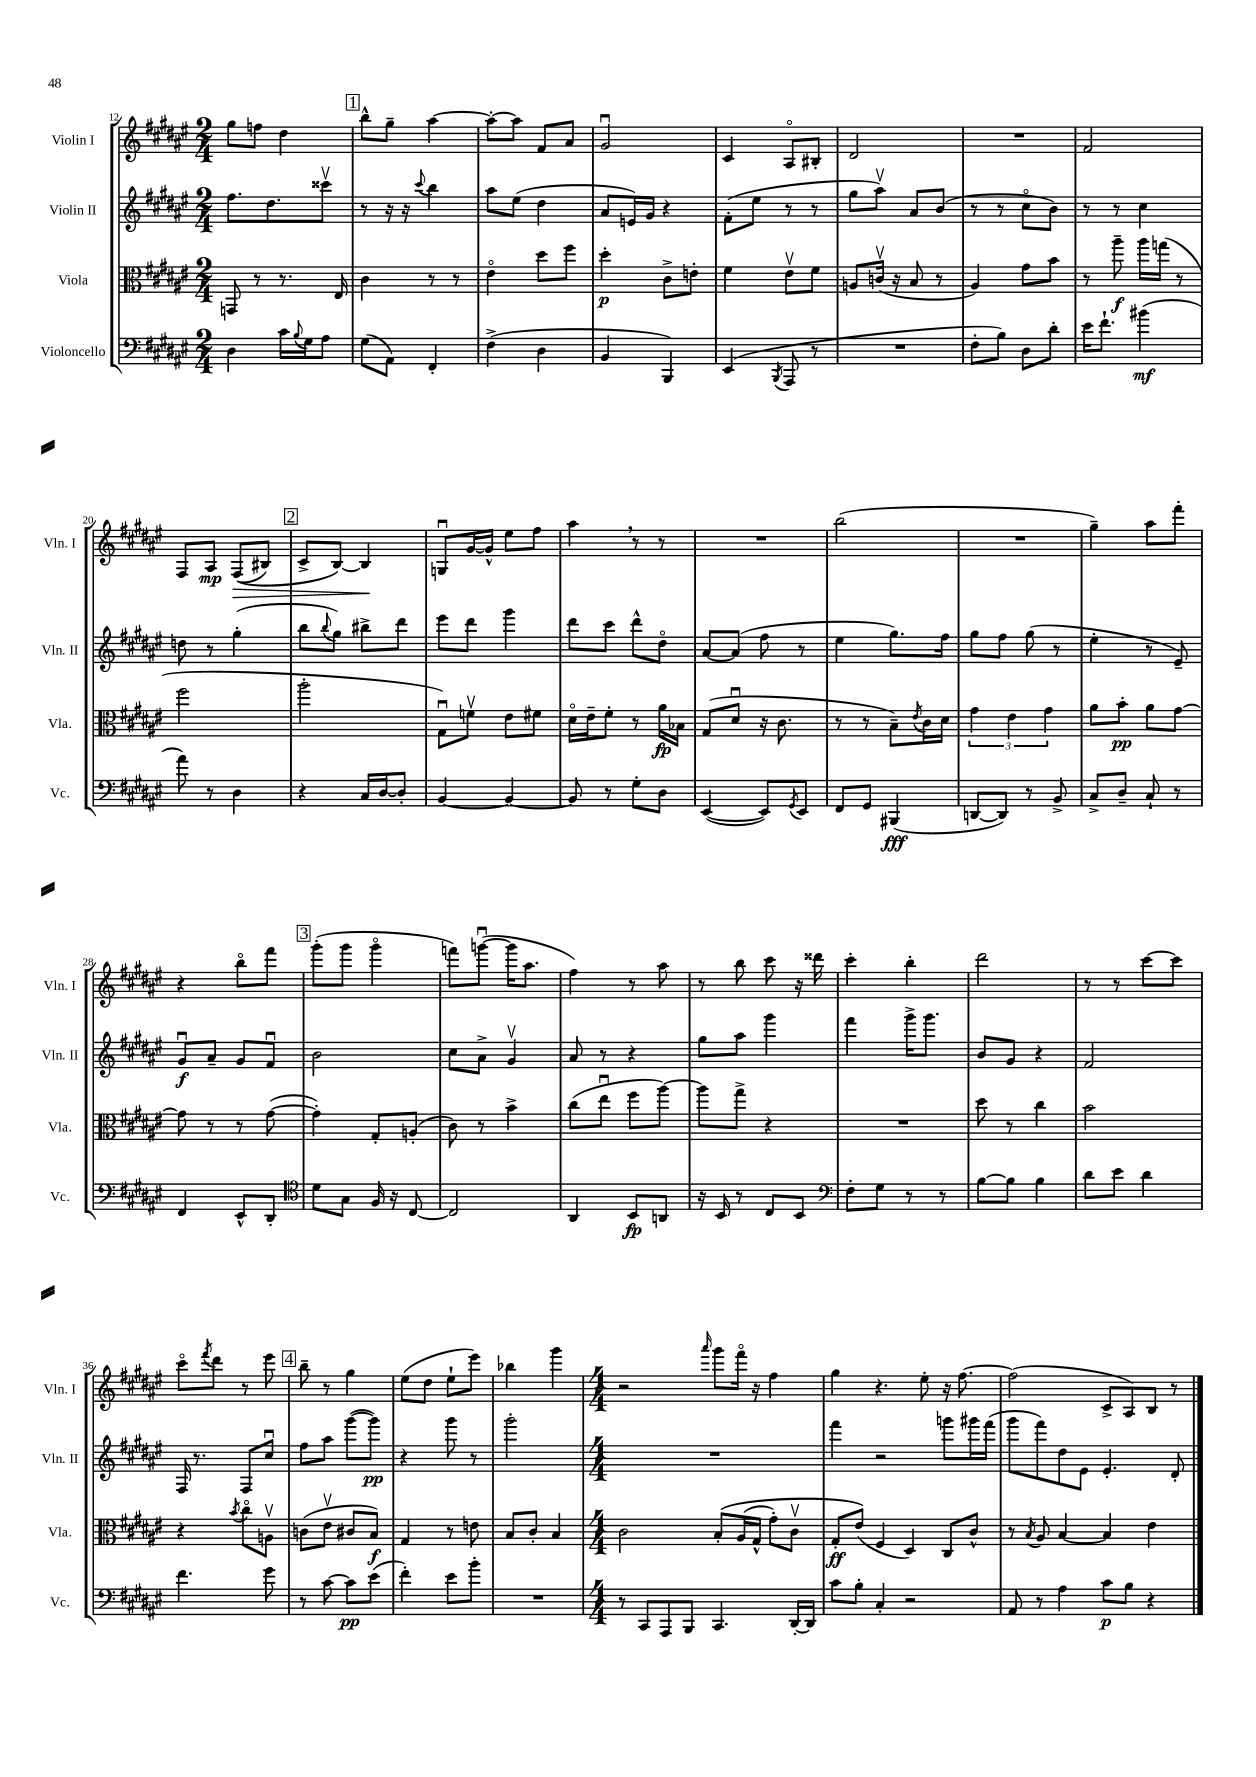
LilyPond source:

<<
\new StaffGroup <<
\new Staff = "s0" \with { instrumentName = "Violin I" shortInstrumentName = "Vln. I" } {
    \clef treble \key fis \major \numericTimeSignature \time 2/4
    gis''8 f''8 dis''4 |
    \mark \markup { \box "1" } b''8-^ gis''8-- ais''4~ |
    ais''8~-. ais''8 fis'8 ais'8 |
    gis'2\downbow |
    cis'4 ais8\flageolet bis8-. |
    dis'2 |
    R2 |
    fis'2 |
    fis8 ais8\mp fis8\>(\( bis8) |
    \mark \markup { \box "2" } cis'8-> b8~\) b4\! |
    g8\downbow gis'16~ gis'16-^ eis''8 fis''8 |
    ais''4 \breathe r8 r8 |
    R2 |
    b''2( |
    R2 |
    gis''4--) ais''8 fis'''8-. |
    r4 b''8\flageolet fis'''8 |
    \mark \markup { \box "3" } gis'''8-.( gis'''8 gis'''4\flageolet |
    f'''8) g'''8~\downbow( g'''16 ais''8. |
    fis''4) r8 ais''8 |
    r8 b''8 cis'''8 r16 disis'''16 |
    cis'''4-. b''4-. |
    dis'''2 |
    r8 r8 cis'''8~ cis'''8 |
    cis'''8\flageolet \acciaccatura { fis'''8 } dis'''8 r8 eis'''8 |
    \mark \markup { \box "4" } b''8-- r8 gis''4 |
    eis''8( dis''8 eis''8-! eis'''8) |
    bes''4 gis'''4 |
    \numericTimeSignature \time 4/4 r2 \grace { ais'''16 } gis'''8 fis'''16\flageolet r16 fis''4 |
    gis''4 r4. eis''8-. r16 fis''8.~ |
    fis''2( cis'8-> ais8) b8 r8 \bar "|." |
}
\new Staff = "s1" \with { instrumentName = "Violin II" shortInstrumentName = "Vln. II" } {
    \clef treble \key fis \major \numericTimeSignature \time 2/4
    fis''8. dis''8. cisis'''8\upbow |
    \mark \markup { \box "1" } r8 r16 r16 \appoggiatura { cis'''8 } b''4 |
    ais''8 eis''8( dis''4 |
    ais'8 e'16) gis'16 r4 |
    fis'8-.( eis''8 r8 r8 |
    gis''8 ais''8\upbow) ais'8 b'8( |
    r8 r8 cis''8\flageolet b'8) |
    r8 r8 cis''4 |
    d''8 r8 gis''4-.( |
    \mark \markup { \box "2" } b''8 \appoggiatura { b''8 } gis''8) bis''8-> dis'''8 |
    eis'''8 dis'''8 gis'''4 |
    dis'''8 cis'''8 dis'''8-^ dis''8\flageolet |
    ais'8~ ais'8( fis''8 r8 |
    eis''4 gis''8.) fis''16 |
    gis''8 fis''8 gis''8( r8 |
    eis''4-. r8 eis'8--) |
    gis'8\downbow\f ais'8-- gis'8 fis'8\downbow |
    \mark \markup { \box "3" } b'2 |
    cis''8 ais'8-> gis'4\upbow |
    ais'8 r8 r4 |
    gis''8 ais''8 gis'''4 |
    fis'''4 gis'''16-> gis'''8. |
    b'8 gis'8 r4 |
    fis'2 |
    fis16 r8. fis8 cis''8\downbow |
    \mark \markup { \box "4" } fis''8 ais''8 gis'''8~( gis'''8\pp) |
    r4 gis'''8 r8 |
    gis'''2-. |
    \numericTimeSignature \time 4/4 R1 |
    fis'''4 r2 g'''8 gis'''16 fis'''16( |
    gis'''8 fis'''8) dis''8 eis'8 eis'4.-. dis'8-. \bar "|." |
}
\new Staff = "s2" \with { instrumentName = "Viola" shortInstrumentName = "Vla." } {
    \clef alto \key fis \major \numericTimeSignature \time 2/4
    g,8 r8 r8. eis16 |
    \mark \markup { \box "1" } cis'4 r8 r8 |
    eis'4\flageolet dis''8 fis''8 |
    dis''4-.\p cis'8-> e'8-. |
    fis'4 eis'8\upbow fis'8 |
    a8 c'16\upbow( r16 b8 r8 |
    ais4) gis'8 b'8 |
    r8 ais''8--\f ais''16 g''16( r8 |
    fis''2 |
    \mark \markup { \box "2" } ais''2-. |
    gis8\downbow) f'8\upbow eis'8 fis'8 |
    dis'16\flageolet eis'16-- fis'8-. r8 ais'16\fp bes16 |
    gis8( dis'8\downbow r16 cis'8. |
    r8 r8 b8--) \acciaccatura { eis'8 } cis'16 dis'16 |
    \tuplet 3/2 { gis'4 eis'4 gis'4 } |
    ais'8 b'8-.\pp ais'8 gis'8~ |
    gis'8 r8 r8 gis'8~( |
    \mark \markup { \box "3" } gis'4-.) gis8-. a8-.( |
    cis'8) r8 b'4-> |
    cis''8( eis''8\downbow fis''8 ais''8~) |
    ais''8 gis''8-> r4 |
    R2 |
    dis''8 r8 cis''4 |
    b'2 |
    r4 \acciaccatura { b'8 } cis''8\flageolet a8\upbow |
    \mark \markup { \box "4" } c'8( eis'8\upbow cis'8 b8\f) |
    gis4 r8 e'8 |
    b8 cis'8-. b4 |
    \numericTimeSignature \time 4/4 cis'2 b8-.\( ais16( gis16-^ gis'8-.) cis'8\upbow |
    gis8-.\ff eis'8(\) fis4 dis4) cis8 cis'8-^ |
    r8 \acciaccatura { b8 } ais8 b4~ b4 eis'4 \bar "|." |
}
\new Staff = "s3" \with { instrumentName = "Violoncello" shortInstrumentName = "Vc." } {
    \clef bass \key fis \major \numericTimeSignature \time 2/4
    dis4 cis'16 \appoggiatura { b8 } gis16 ais8 |
    \mark \markup { \box "1" } gis8( ais,8) fis,4-. |
    fis4->( dis4 |
    b,4 b,,4) |
    eis,4( \acciaccatura { b,,8 } ais,,8 r8 |
    R2 |
    fis8-. b8) dis8 dis'8-. |
    eis'16 fis'8.-! bis'4\mf( |
    ais'8) r8 dis4 |
    \mark \markup { \box "2" } r4 cis16 dis16~ dis8-. |
    b,4~ b,4~ |
    b,8 r8 gis8-. dis8 |
    eis,4~( eis,8) \acciaccatura { gis,8 } eis,8 |
    fis,8 gis,8 bis,,4\fff( |
    d,8~ d,8) r8 b,8-> |
    cis8-> dis8-- cis8-! r8 |
    fis,4 eis,8-^ dis,8-. |
    \mark \markup { \box "3" } \clef tenor dis'8 gis8 fis16 r16 cis8~ |
    cis2 |
    ais,4 b,8\fp a,8 |
    r16 b,16 r8 cis8 b,8 |
    \clef bass fis8-. gis8 r8 r8 |
    b8~ b8 b4 |
    dis'8 eis'8 dis'4 |
    fis'4. gis'8 |
    \mark \markup { \box "4" } r8 cis'8~ cis'8\pp eis'8( |
    fis'4-.) eis'8 b'8-. |
    R2 |
    \numericTimeSignature \time 4/4 r8 cis,8 ais,,8 b,,8 cis,4. dis,16~-. dis,16 |
    cis'8 b8-. cis4-. r2 |
    ais,8 r8 ais4 cis'8\p b8 r4 \bar "|." |
}
>>
>>
\layout { \context { \Score currentBarNumber = #12 } }
